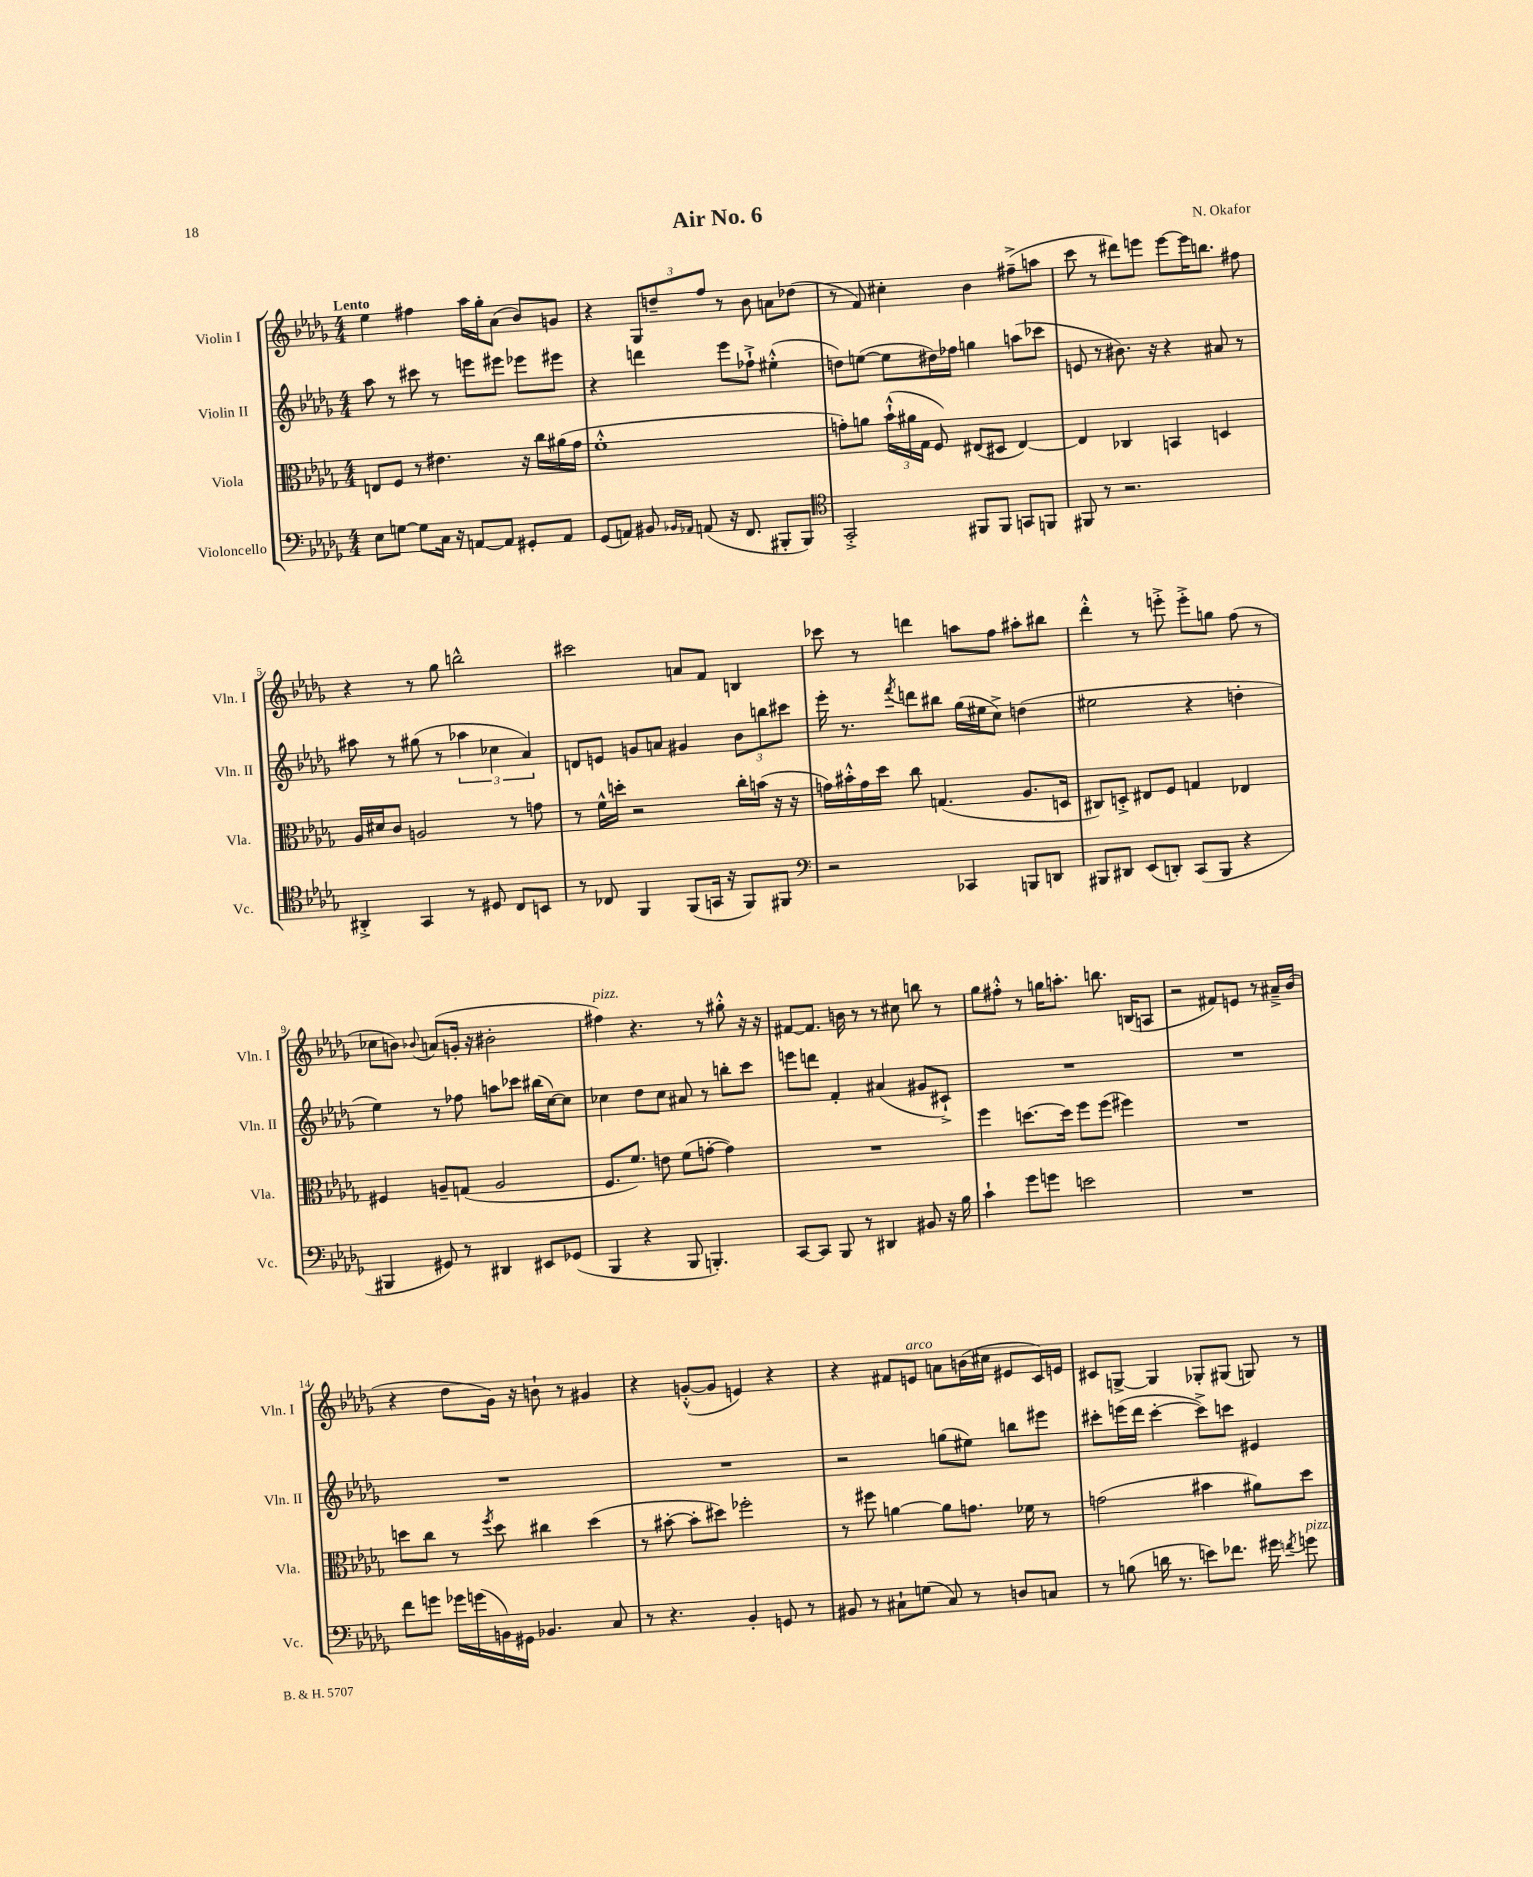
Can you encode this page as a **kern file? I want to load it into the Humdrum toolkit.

**kern	**kern	**kern	**kern
*part4	*part3	*part2	*part1
*staff4	*staff3	*staff2	*staff1
*I"Violoncello	*I"Viola	*I"Violin II	*I"Violin I
*I'Vc.	*I'Vla.	*I'Vln. II	*I'Vln. I
*clefF4	*clefC3	*clefG2	*clefG2
*k[b-e-a-d-g-]	*k[b-e-a-d-g-]	*k[b-e-a-d-g-]	*k[b-e-a-d-g-]
*M4/4	*M4/4	*M4/4	*M4/4
=1	=1	=1	=1
!	!	!	!LO:TX:a:B:t=Lento
8E-\L	8En/L	8aa-\	4ee-\
[8Gn\J	8F/J	8r	.
8G\L]	8r	8ccc#X\	4ff#X\
16C\Jk	4.e#X\	8r	.
16r	.	.	.
[8AAn/L	.	8eeen\L	16aa-\LL
.	.	.	16gg-'\J
8AA/J]	.	8eee#X\J	(8a-\J
8GG#X'/L	16r	8eee-X\L	8b-/L)
.	16cc\LL	.	.
8AA/J	(16a#X\	8eee#X\J	8gn/J
.	16g-\JJ	.	.
=2	=2	=2	=2
(8GG-/L	1f'^^	4r	4r
8AAn/J)	.	.	.
8BB#X/	.	4dddn\	12G-/L
.	.	.	12ddn~/
16qqBB-X/LL	.	.	.
16qqAA-X/JJ	.	.	.
(8AAn/	.	.	.
.	.	.	12ff/J
16r	.	8eee-\L	8r
8.FF/	.	.	.
.	.	8ff-X`^\J	8b-\
8BBB#X'/L	.	(4ee#X'^^\	8an\L
8BBB#/J)	.	.	(8dd-X\J
=3	=3	=3	=3
*clefC4	*	*	*
2GG-'^/	8gn'\L)	8ddn\L)	8r
.	8an\J	([8een\J	8f/)
.	(24b-`^^\LL	8ee\L]	4cc#X'\
.	24a#X\	.	.
.	24G-\JJ	.	.
.	8F/)	16dd#X\L)	.
.	.	16ff-X\JJ	.
8FF#X/L	(8E#X/L	4ggn\	4b-\
8FF#/J	8D#X/J	.	.
8GGn/L	[4E#/)	(8aan\L	(8ff#X~^\L
8FFn/J	.	8ccc-X\J	8aan\J
=4	=4	=4	=4
8FF#X/	4E#/]	8en/	8ccc\
8r	.	8r	8r
2.r	4C-X/	8.b#X\)	8ddd#X\L)
.	.	.	8eeen\J
.	.	16r	.
.	4BBn/	4r	[8eee\L
.	.	.	16eee\K]
.	.	.	8.bbn\J
.	4Dn/	8a#X/	.
.	.	8r	8ff#X\
!!LO:LB:g=z
=5	=5	=5	=5
4AA#X'^/	16A-/LL	8aa#X\	4r
.	16d#X/J	.	.
.	8c/J	8r	.
4GG-/	2An/	(8gg#X\	8r
.	.	8r	8gg-\
8r	.	6aa-X\	2bbn^^\
8D#X/	.	.	.
.	.	6cc-X\	.
8C/L	8r	.	.
.	.	6a-/)	.
8BBn/J	8gn\	.	.
=6	=6	=6	=6
8r	8r	8dn/L	2ccc#X\
8C-X/	16f^^\LL	8en/J	.
.	16ddn'\JJ	.	.
4FF/	2r	8gn/L	.
.	.	8an/J	.
(8FF/L	.	4g#X/	8an/L
16GGn/Jk	.	.	8f/J
16r	.	.	.
8FF/L)	16cc'\LL	12b-\L	4Bn/
.	(16bn\JJ	.	.
.	.	12bbn\	.
8FF#X/J	16r	.	.
.	.	12ccc#X\J	.
.	16r	.	.
=7	=7	=7	=7
*clefF4	*	*	*
2r	16gn\LL)	16eee-'\	8ccc-X\
.	16b#X'^^\	8.r	.
.	16g\	.	8r
.	16dd-\JJ	.	.
.	.	8qfff/	.
.	8cc\	8dddn\L	4dddn\
.	(4.Gn/	8bb#X\J	.
4CC-X/	.	(16gg-\LL	8aan\L
.	.	16ee#X\J	.
.	.	8cc^\J)	8ff\J
8BBBn/L	8.A-/L	(4ddn\	8aa#X'\L
8DDn/J	.	.	8bb#X\J
.	16Dn/Jk	.	.
=8	=8	=8	=8
8BBB#X/L	8C#X/L)	2ee#X\	4ddd-'^^\
8DD#X/J	8Dn'^/J	.	.
(8EE-/L	8E#X/L	.	8r
8DDn'/J)	8F/J	.	8eeen'^\
(8CC/L	4Gn/	4r	8eee'^\L
8BBB#/J	.	.	8ggn\J
4r	4E-X/	4ddn'\	(8ff\
.	.	.	8r
!!LO:LB:g=z
=9	=9	=9	=9
4BBB#X/	4F#X/	4ee-\)	8cc-X\L
.	.	.	8bn\J)
.	.	.	8qqb-X/
8GG#X/)	8An~/L	8r	(8an/L
8r	(8Gn/J	8ff-X\	16gn'/Jk
.	.	.	16r
4DD#X/	2A/	8aan\L	2b#X'\
.	.	8ccc-X\J	.
8EE#X/L	.	(16bb#X\LL	.
.	.	[16cc\J)	.
(8GG-X/J	.	8cc\J]	.
=10	=10	=10	=10
!	!	!	!LO:TX:a:i:t=pizz.
4BBB-/	8.F/L	4cc-X\	4ff#X\)
.	8.f/J)	.	.
4r	.	8dd-\L	4.r
.	8en\	8cc-\J	.
8BBB-/	(8f\L	8a#X/	.
4.BBBn'/)	[8gn'\J	8r	8r
.	4g\])	8bbn'\L	8gg#X'^^\
.	.	8ccc\J	16r
.	.	.	16r
=11	=11	=11	=11
[8CC/L	1r	8eeen\L	[8f#X/L
8CC/J]	.	8dddn\J	8.f#/J]
8BBB-/	.	4f'/	.
.	.	.	16bn\
8r	.	.	8r
4DD#X/	.	(4a#X/	8r
.	.	.	8cc#X\
8BB#X/	.	8g#X/L	8bbn\
16r	.	8c#X`^/J)	8r
16B-\	.	.	.
=12	=12	=12	=12
4c`\	4ff\	1r	8gg-\L
.	.	.	8ff#X'^^\J
8g-\L	[8.ddn\L	.	8r
8gn\J	.	.	16ggn\KL
.	16dd\Jk]	.	8.aan'\J
2en\	8ff\L	.	.
.	(8ff\J	.	8.bbn\
.	4ff#X\)	.	.
.	.	.	(16Bn/KL
.	.	.	8An/J
=13	=13	=13	=13
1r	1r	1r	2r
.	.	.	8f#X/L)
.	.	.	8en/J
.	.	.	8r
.	.	.	16a#X~^/LL
.	.	.	(16b-/JJ
!!LO:LB:g=z
=14	=14	=14	=14
8f\L	8ddn\L	1r	4r
8gn\J	8cc\J	.	.
16g-X\LL	8r	.	8dd-\L
(16gn\	.	.	.
.	8qff/	.	.
16BBn\)	8dd\	.	16g-\Jk)
16GG#X\JJ	.	.	16r
4.BB-X/	4cc#X\	.	8bn`\
.	.	.	8r
.	(4dd\	.	4g#X/
8C/	.	.	.
=15	=15	=15	=15
8r	8r	1r	4r
4.r	[8b#X'\	.	.
.	8b#'\L]	.	([8gn'^^/L
.	8dd#X\J)	.	8g/J]
4BB-'/	2ff-X'\	.	4en/)
8GGn/	.	.	4r
8r	.	.	.
=16	=16	=16	=16
8BB#X/	8r	2r	4r
8r	8ff#X\	.	.
8C#X`\L	[4an\	.	8f#X/L
!	!	!	!LO:TX:a:i:t=arco
(8Gn\J	.	.	8en/J
8C#/)	8a\L]	(8ggn\L	8an\L
8r	8.gn\J	8ee#X\J)	(16bn\L
.	.	.	16cc#X\JJ
8Dn/L	.	8bbn\L	8e#X/L
.	16f-X\	.	.
8Cn/J	8r	8eee#X\J	16c/L)
.	.	.	16en/JJ
=17	=17	=17	=17
8r	(2gn\	8ccc#X'\L	8c#X/L
(8Bn\	.	(16eeen\L	[8Gn^/J
.	.	16ddd-\JJ	.
16dn\	.	[4ccc#'\	4G/]
8.r	.	.	.
8en\L)	4b#X\	8ccc#^\L])	8G-X'/L
8.f-X\J	.	8cccn\J	(8G#X/J
.	8a#X\L)	4e#X/	8Gn/)
16g#X\	.	.	.
8qfn/	.	.	.
!LO:TX:a:i:t=pizz.	!	!	!
8gn\	8dd-\J	.	8r
==	==	==	==
*-	*-	*-	*-
